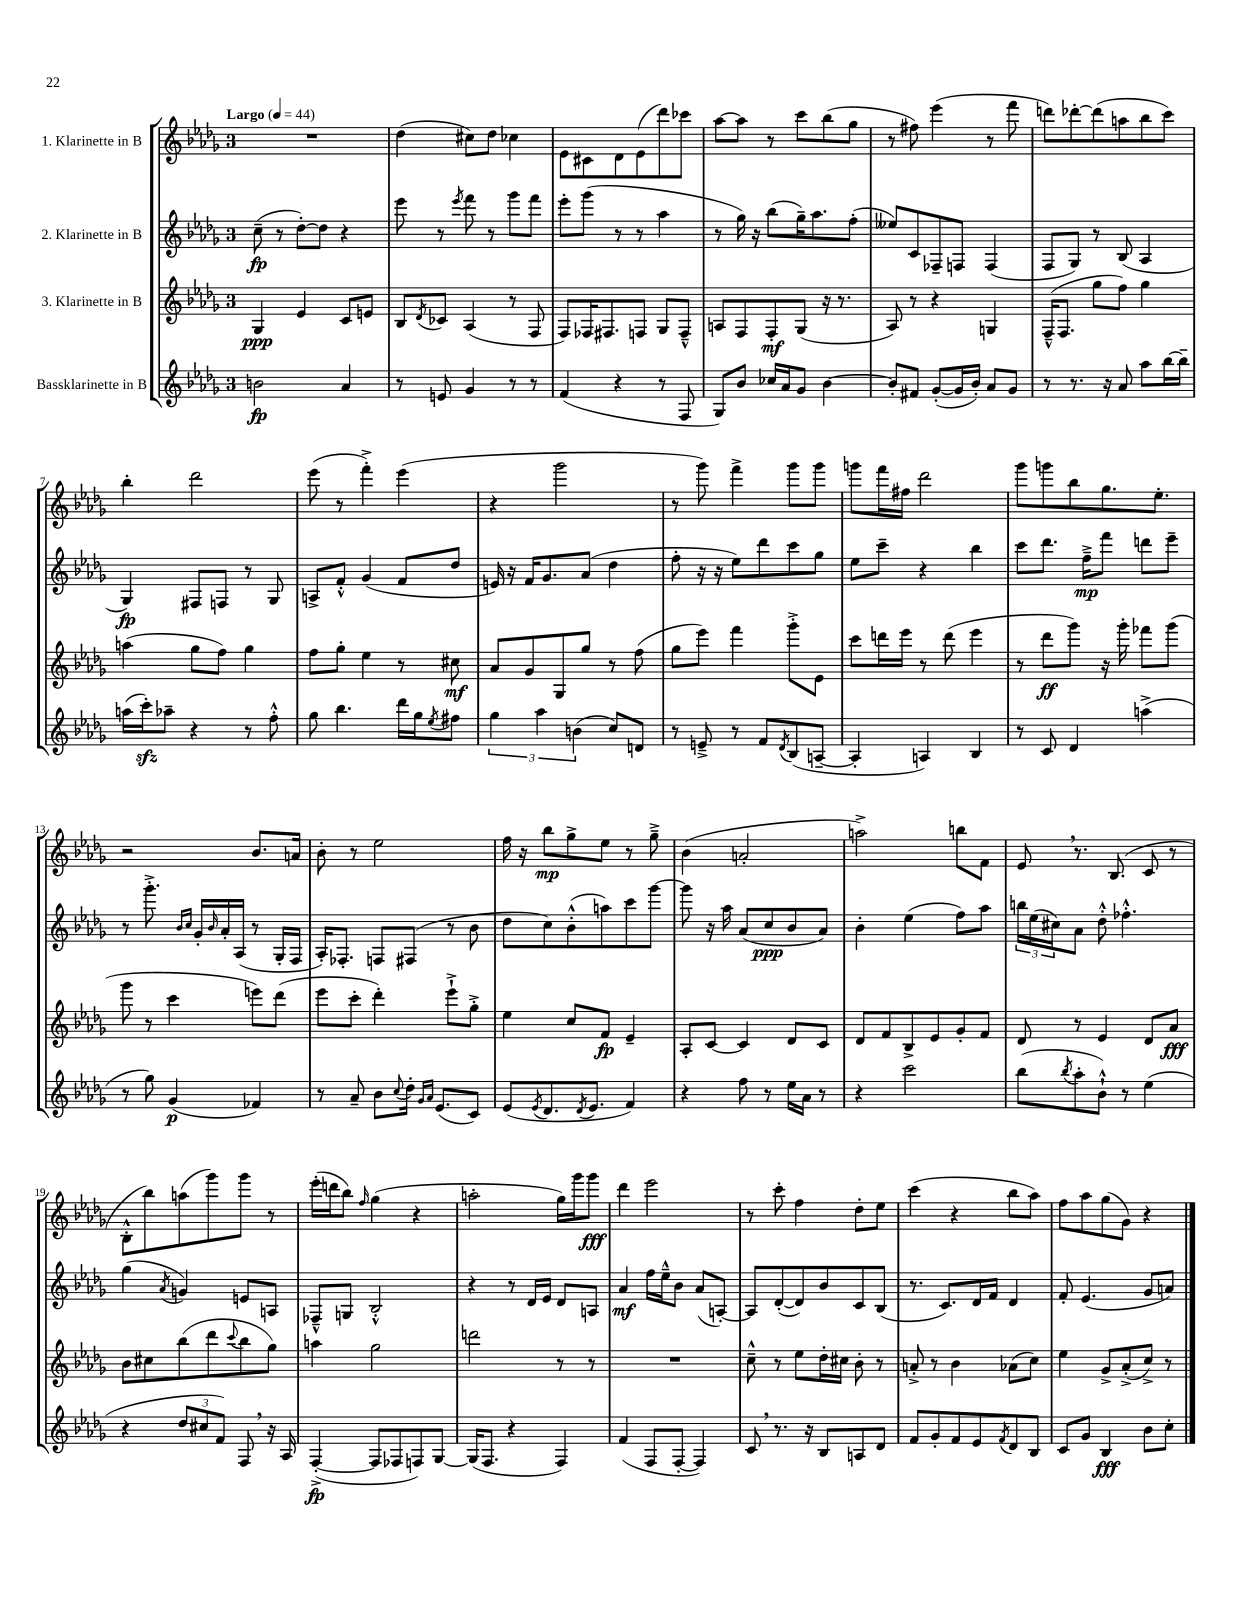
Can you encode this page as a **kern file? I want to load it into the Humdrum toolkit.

**kern	**kern	**kern	**kern
*staff4	*staff3	*staff2	*staff1
*clefG2	*clefG2	*clefG2	*clefG2
*k[b-e-a-d-g-]	*k[b-e-a-d-g-]	*k[b-e-a-d-g-]	*k[b-e-a-d-g-]
*M3/4	*M3/4	*M3/4	*M3/4
*MM44	*MM44	*MM44	*MM44
2b\	4G-/	(8cc~\	2.r
.	.	8r	.
.	4e-/	[8dd-'\L)	.
.	.	8dd-\]J	.
4a-/	8c/L	4r	.
.	8e/J	.	.
=	=	=	=
8r	8B-/L	8eee-\	(4dd-\
.	8qd-/	.	.
8e/	8c-/J	8r	.
.	.	8qeee-/	.
4g-/	(4A-/	8fff\	8cc#\L)
.	.	8r	8dd-\J
8r	8r	8ggg-\L	4cc-\
8r	8F/	8fff\J	.
=	=	=	=
(4f/	8F/L)	8eee-'\L	8e-\L
.	16F-/K	(8ggg-\J	8c#\
.	8.F#/	.	.
4r	.	8r	8d-\
.	8F/J	8r	(8e-\
8r	8G-/L	4aa-\	8ddd-\)
8F/	8F~^^/J	.	8ccc-\J
=	=	=	=
8G-/L)	8A/L	8r	[8aa-\L
8b-/J	8F/	16gg-\)	8aa-\]J
.	.	16r	.
16cc-/LL	8F'/	(8bb-\L	8r
16a-/J	.	.	.
8g-/J	(8G-/J	16gg-~\K)	8ccc\L
.	.	8.aa-\	.
[4b-\	16r	.	(8bb-\
.	8.r	.	.
.	.	(8ff'\J	8gg-\J
=	=	=	=
8b-'/]L	8A-/)	8ee--/L)	8r
8f#/J	8r	8c/	8ff#\)
([8g-'/L	4r	8F-~/	(4eee-\
16g-/]L	.	8F/J	.
16b-'/JJ)	.	.	.
8a-/L	4G/	(4F/	8r
8g-/J	.	.	8fff\
=	=	=	=
8r	(16F~^^/LK	8F/L	8ddd\L)
.	8.F/J	.	.
8.r	.	8G-/J)	[8ddd-'\
.	8gg-\L	8r	(8ddd-\]
16r	.	.	.
8a-/	8ff\J)	(8B-/	8aa\
8aa-\L	4gg-\	4A-/	8bb-\
[16bb-\L	.	.	8ccc\J)
16bb-~\]JJ	.	.	.
=	=	=	=
(16aa\LL	(4aa\	4G-/)	4bb-'\
16ccc'\J)	.	.	.
8aa-~\J	.	.	.
4r	8gg-\L	8F#/L	2ddd-\
.	8ff\J)	8F/J	.
8r	4gg-\	8r	.
8ff'^^\	.	8G-/	.
=	=	=	=
8gg-\	8ff\L	8A^/L	(8eee-\
4.bb-\	8gg-'\J	8f'^^/J	8r
.	4ee-\	(4g-/	4fff'^\)
16ddd-\LL	8r	8f/L	(4eee-\
16gg-\J	.	.	.
8qee-/	.	.	.
8ff#\J	8cc#\	8dd-/J	.
=	=	=	=
6gg-\	8a-/L	16e/)	4r
.	.	16r	.
.	8g-/	16f/LK	.
6aa-\	.	.	.
.	.	8.g-/	.
.	8G-/	.	2ggg-\
(6b\	.	.	.
.	8gg-/J	(8a-/J	.
8cc/L)	8r	4dd-\	.
8d/J	(8ff\	.	.
=	=	=	=
8r	8gg-\L	8ff'\	8r
8e~^/	8eee-\J)	16r	8ggg-\)
.	.	16r	.
8r	4fff\	8ee-\L)	4fff^\
8f/L	.	8ddd-\	.
8qd-/	.	.	.
(8B-/	8ggg-'^\L	8ccc\	8ggg-\L
[8A~/J	8e-\J	8gg-\J	8ggg-\J
=	=	=	=
4A'/]	8ccc\L	8ee-\L	8ggg\L
.	16ddd\L	8ccc~\J	16fff\L
.	16eee-\JJ	.	16ff#\JJ
4A/)	8r	4r	2ddd-\
.	(8ddd\	.	.
4B-/	4eee-\	4bb-\	.
=	=	=	=
8r	8r	8ccc\L	8ggg-\L
8c/	8ddd-\L	8.ddd-\J	8ggg\
4d-/	8ggg-\J)	.	8bb-\
.	.	16ff~^\LK	.
.	16r	8fff\J	8.gg-\
.	16ggg-'\	.	.
(4aa^\	8fff-\L	8ddd\L	.
.	.	.	8.ee-'\J
.	(8ggg-\J	8eee-~\J	.
=	=	=	=
8r	8ggg-\	8r	2r
8gg-\)	8r	8.ggg-'^\	.
(4g-/	4ccc\	.	.
.	.	16qqb-/LL	.
.	.	16qqcc/JJ	.
.	.	16g-'/LL	.
.	.	16qqb-/	.
.	.	16a-'/	.
.	.	(16A-/JJ	.
4f-/)	8eee\L)	8r	8.b-/L
.	(8ddd-\J	16G-'/LL	.
.	.	16F/JJ	16a/Jk
=	=	=	=
8r	8eee-\L	16A-'/LK)	8b-'\
.	.	8.F-'/J	.
8a-~/	8ccc'\J	.	8r
8b-\L	4ddd-'\)	8F/L	2ee-\
8qqcc/	.	.	.
16dd-'\Jk	.	(8F#/J	.
16qqg-/LL	.	.	.
16qqa-/JJ	.	.	.
(8.e-/L	.	.	.
.	8eee-`^\L	8r	.
8c/J)	8gg-'^\J	8b-\	.
=	=	=	=
(8e-/L	4ee-\	8dd-\L	16ff\
.	.	.	16r
8qe-/	.	.	.
8.d-/	.	8cc\)	8bb-\L
.	8cc/L	(8b-'^^\	8gg-^\
8qd-/	.	.	.
8.e-/J	.	.	.
.	8f/J	8aa\)	8ee-\J
4f/)	4e-~/	8ccc\	8r
.	.	[8ggg-\J	8gg-~^\
=	=	=	=
4r	8A-'/L	8ggg-\]	(4b-\
.	[8c/J	16r	.
.	.	16aa-\	.
8ff\	4c/]	(8a-/L	2a'/
8r	.	8cc/	.
16ee-\LL	8d-/L	8b-/	.
16a-\JJ	.	.	.
8r	8c/J	8a-/J)	.
=	=	=	=
4r	8d-/L	4b-'\	2aa^\)
.	8f/	.	.
2ccc\	8B-^/	(4ee-\	.
.	8e-/	.	.
.	8g-'/	8ff\L)	8bb\L
.	8f/J	8aa-\J	8f\J
=	=	=	=
(8bb-\L	8d-/	24bb\LL	8e-/
.	.	(24ee-\	.
.	.	24cc#\J)	.
8qbb-/	.	.	.
8aa-'\	8r	8a-\J	8.r
8b-`^^\J)	4e-/	8dd-'^^\	.
.	.	.	(8.B-/
8r	.	4.ff-'^^\	.
(4ee-\	8d-/L	.	8c/
.	8a-/J	.	8r
=	=	=	=
4r	8b-\L	(4gg-\	8B-'^^\L
.	8cc#\	.	8bb-\)
.	.	8qa-/	.
12dd-/L	(8bb-\	4g/)	(8aa\
12cc#/	.	.	.
.	8ddd-\	.	8ggg-\)
12f/J)	.	.	.
.	8qqccc/	.	.
8F/	8bb-\	8e/L	8ggg-\J
16r	8gg-\J)	8A/J	8r
16A-/	.	.	.
=	=	=	=
([4F'^/	4aa\	8F-~^^/L	(16eee-'\LL
.	.	.	16ddd\J
.	.	8G/J	8bb-\J)
.	.	.	16qqff/
8F/]L	2gg-\	2B-'^^/	(4gg-\
8F-/	.	.	.
8F/)	.	.	4r
[8G-/J	.	.	.
=	=	=	=
(16G-/]LK	2ddd\	4r	2aa'\
8.F/J	.	.	.
4r	.	8r	.
.	.	16d-/LL	.
.	.	16e-/JJ	.
4F/)	8r	8d-/L	16gg-\LL)
.	.	.	16ggg-\J
.	8r	8A/J	8ggg-\J
=	=	=	=
(4f/	2.r	4a-/	4ddd-\
8F/L	.	16ff\LL	2eee-\
.	.	16ee-~^^\J	.
[8F'/J	.	8b-\J	.
4F/])	.	(8a-/L	.
.	.	[8A'/J)	.
=	=	=	=
8c/	8cc~^^\	8A/]L	8r
8.r	8r	([8d-'/	8ccc'\
.	8ee-\L	8d-/])	4ff\
16r	.	.	.
8B-/L	16dd-'\L	8b-/	.
.	16cc#\JJ	.	.
8A/	8b-'\	8c/	8dd-'\L
8d-/J	8r	(8B-/J	8ee-\J
=	=	=	=
8f/L	8a'^/	8.r	(4ccc\
8g-'/	8r	.	.
.	.	8.c/L)	.
8f/	4b-\	.	4r
8e-/	.	16d-/L	.
.	.	16f/JJ	.
8qf/	.	.	.
8d-/	(8a-\L	4d-/	8bb-\L
8B-/J	8cc\J)	.	8aa-\J)
=	=	=	=
8c/L	4ee-\	8f'/	8ff\L
8g-/J	.	(4.e-/	8aa-\
4B-/	8g-^/L	.	(8gg-\
.	(8a-'^/	.	8g-\J)
8b-\L	8cc^/J)	8g-/L	4r
8cc'\J	8r	8a/J)	.
==	==	==	==
*-	*-	*-	*-
